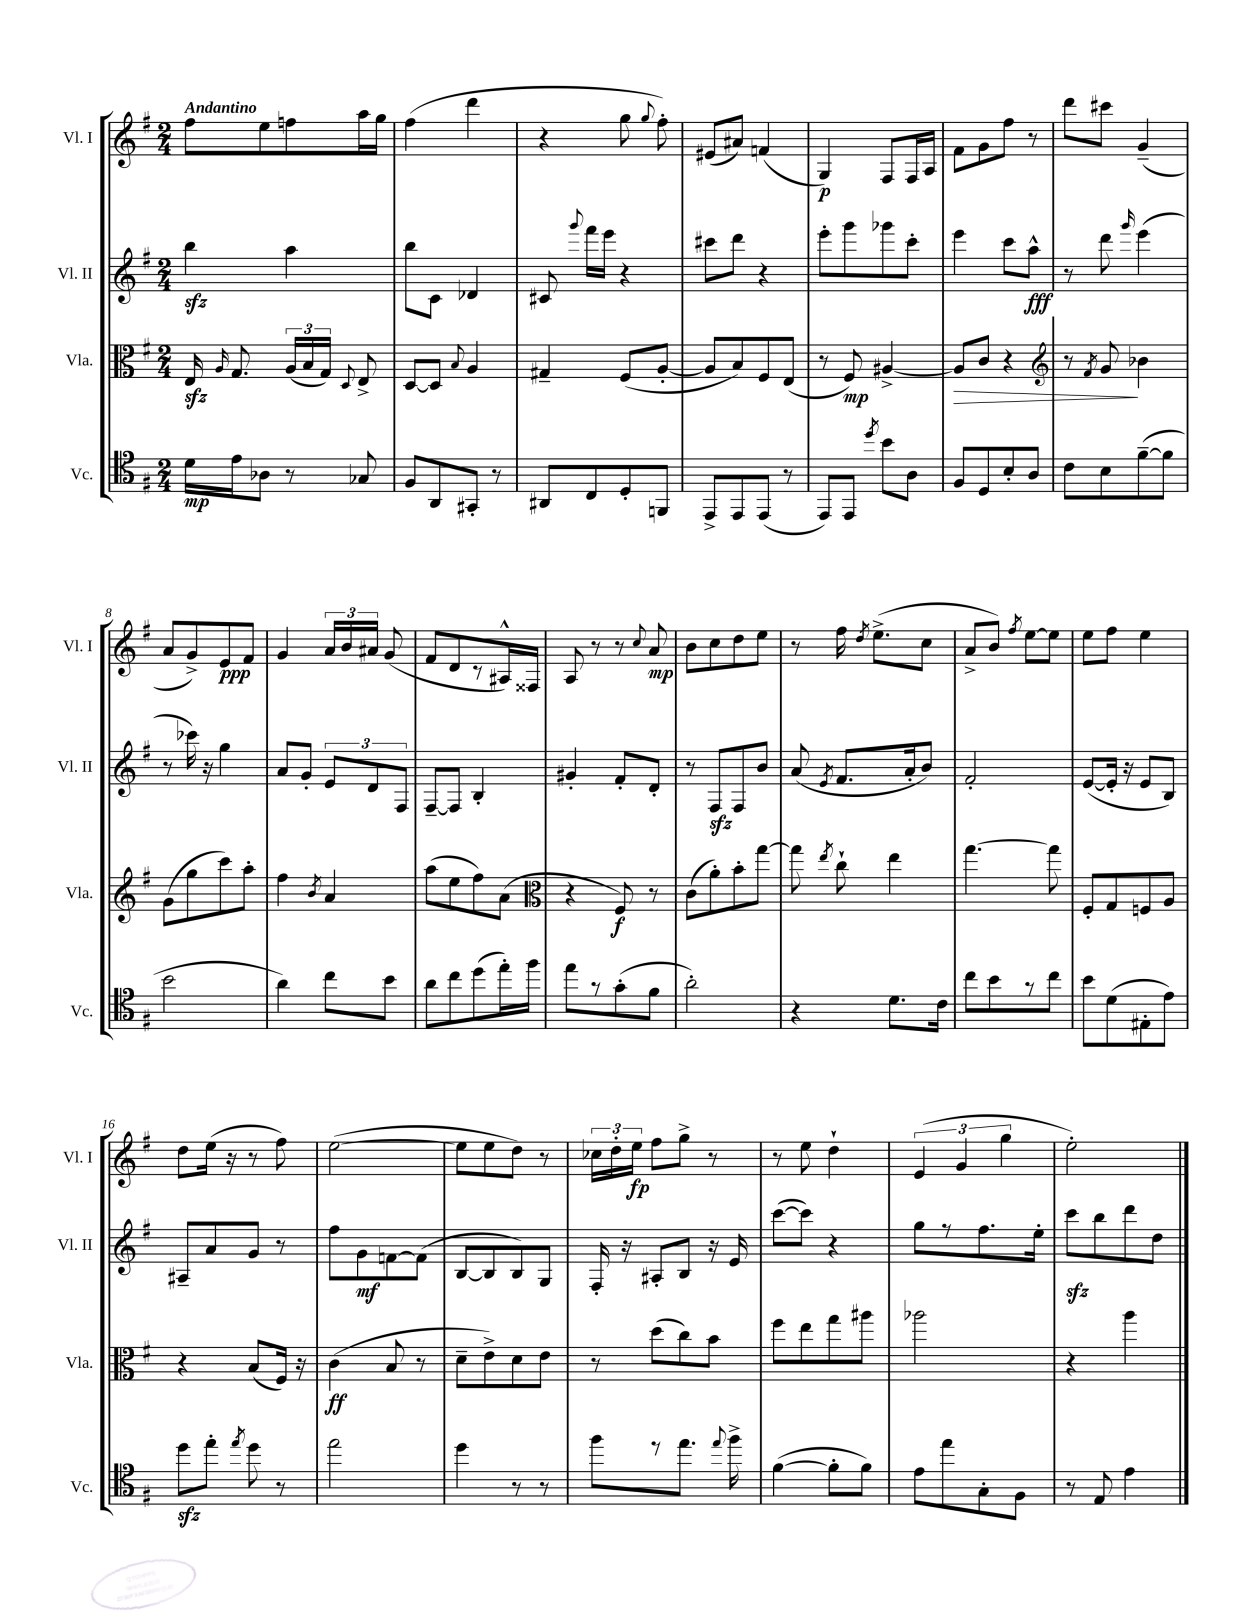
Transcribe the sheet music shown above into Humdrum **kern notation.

**kern	**dynam	**kern	**dynam	**kern	**dynam	**kern	**dynam
*part4	*part4	*part3	*part3	*part2	*part2	*part1	*part1
*staff4	*staff4	*staff3	*staff3	*staff2	*staff2	*staff1	*staff1
*I"Vc.	*	*I"Vla.	*	*I"Vl. II	*	*I"Vl. I	*
*I'Vc.	*	*I'Vla.	*	*I'Vl. II	*	*I'Vl. I	*
*clefC4	*	*clefC3	*	*clefG2	*	*clefG2	*
*k[f#]	*	*k[f#]	*	*k[f#]	*	*k[f#]	*
*M2/4	*	*M2/4	*	*M2/4	*	*M2/4	*
=1	=1	=1	=1	=1	=1	=1	=1
!	!	!	!	!	!	!LO:TX:a:B:t=Andantino	!
16d\LL	mp	16Ezz/	.	4bbzz\	.	8ff#\L	.
.	.	16qqA/	.	.	.	.	.
16e\J	.	8.G/	.	.	.	.	.
8A-X\J	.	.	.	.	.	8ee\	.
8r	.	(24A/LL	.	4aa\	.	8ffn\	.
.	.	24B/	.	.	.	.	.
.	.	24G/JJ)	.	.	.	.	.
.	.	8qqD/	.	.	.	.	.
8G-X/	.	8E^/	.	.	.	16aa\L	.
.	.	.	.	.	.	16gg\JJ	.
=2	=2	=2	=2	=2	=2	=2	=2
8F#/L	.	[8D/L	.	8bb\L	.	(4ff#\	.
8AA/	.	8D/J]	.	8c\J	.	.	.
.	.	8qqB/	.	.	.	.	.
8GG#X'/J	.	4A/	.	4d-X/	.	4ddd\	.
8r	.	.	.	.	.	.	.
=3	=3	=3	=3	=3	=3	=3	=3
8AA#X/L	.	4G#X~/	.	8c#X/	.	4r	.
.	.	.	.	8qqggg/	.	.	.
8C/	.	.	.	16fff#\LL	.	.	.
.	.	.	.	16eee\JJ	.	.	.
8D'/	.	(8F#/L	.	4r	.	8gg\	.
.	.	.	.	.	.	8qqgg/	.
8FFn/J	.	[8A'/J	.	.	.	8ff#'\)	.
=4	=4	=4	=4	=4	=4	=4	=4
8EE^/L	.	8A/L]	.	8ccc#X\L	.	(8e#X/L	.
8EE/	.	8B/)	.	8ddd\J	.	8a#X/J)	.
(8EE/J	.	8F#/	.	4r	.	(4fn/	.
8r	.	(8E/J	.	.	.	.	.
=5	=5	=5	=5	=5	=5	=5	=5
8EE/L)	.	8r	.	8eee'\L	.	4G/)	p
8EE/J	.	8F#/)	mp	8ggg\	.	.	.
8qdd/	.	.	.	.	.	.	.
8b\L	.	[4A#X^/	.	8ggg-X\	.	8F#/L	.
8A\J	.	.	.	8ccc'\J	.	16F#/L	.
.	.	.	.	.	.	16A/JJ	.
=6	=6	=6	=6	=6	=6	=6	=6
!	!	!	!LO:HP:b	!	!	!	!
8F#/L	.	8A#/L]	>	4eee\	.	8f#\L	.
8D/	.	8c/J	.	.	.	8g\	.
8B'/	.	4r	.	8ccc\L	.	8ff#\J	.
8A/J	.	.	.	8aa^^\J	fff	8r	.
=7	=7	=7	=7	=7	=7	=7	=7
*	*	*clefG2	*	*	*	*	*
8c\L	.	8r	.	8r	.	8ddd\L	.
.	.	8qf#/	.	.	.	.	.
8B\	.	8g/	.	8ddd\	.	8ccc#X\J	.
.	.	.	.	16qqggg/	.	.	.
([8f#~\	.	4b-X\	]	(4eee\	.	(4g~/	.
8f#\J]	.	.	.	.	.	.	.
!!LO:LB:g=z
=8	=8	=8	=8	=8	=8	=8	=8
2b\	.	(8g\L	.	8r	.	8a/L	.
.	.	8gg\	.	16ccc-X\)	.	8g^/)	.
.	.	.	.	16r	.	.	.
.	.	8ccc\)	.	4gg\	.	8e/	ppp
.	.	8aa'\J	.	.	.	8f#/J	.
=9	=9	=9	=9	=9	=9	=9	=9
4a\)	.	4ff#\	.	8a/L	.	4g/	.
.	.	.	.	8g'/J	.	.	.
.	.	8qb/	.	.	.	.	.
8cc\L	.	4a/	.	12e/L	.	24a/LL	.
.	.	.	.	.	.	24b/	.
.	.	.	.	12d/	.	24a#X/JJ	.
8b\J	.	.	.	.	.	(8g/	.
.	.	.	.	12F#/J	.	.	.
=10	=10	=10	=10	=10	=10	=10	=10
8a\L	.	(8aa\L	.	[8F#~/L	.	8f#/L	.
8cc\	.	8ee\	.	8F#/J]	.	8d/	.
(8dd\	.	8ff#\)	.	4B'/	.	8r	.
16ee'\L)	.	(8a\J	.	.	.	16A#X^^/L)	.
16ff#\JJ	.	.	.	.	.	16F##X/JJ	.
=11	=11	=11	=11	=11	=11	=11	=11
*	*	*clefC3	*	*	*	*	*
8ee\L	.	4r	.	4g#X'/	.	8A/	.
8r	.	.	.	.	.	8r	.
(8g'\	.	8F#/)	f	8f#'/L	.	8r	.
.	.	.	.	.	.	8qqcc/	.
8f#\J	.	8r	.	8d'/J	.	8a/	mp
=12	=12	=12	=12	=12	=12	=12	=12
2a'\)	.	(8c\L	.	8r	.	8b\L	.
.	.	8a'\)	.	8F#zz/L	.	8cc\	.
.	.	8b'\	.	8F#/	.	8dd\	.
.	.	[8gg\J	.	8b/J	.	8ee\J	.
=13	=13	=13	=13	=13	=13	=13	=13
4r	.	8gg\]	.	(8a/	.	8r	.
.	.	8qee/	.	8qe/	.	.	.
.	.	8cc`\	.	8.f#/L	.	16ff#\	.
.	.	.	.	.	.	8qdd/	.
.	.	.	.	.	.	(8.ee^\L	.
8.d\L	.	4ee\	.	.	.	.	.
.	.	.	.	16a'/k	.	.	.
.	.	.	.	8b/J)	.	8cc\J	.
16c\Jk	.	.	.	.	.	.	.
=14	=14	=14	=14	=14	=14	=14	=14
8cc\L	.	[4.gg\	.	2f#'/	.	8a^/L	.
8b\	.	.	.	.	.	8b/J)	.
.	.	.	.	.	.	8qff#/	.
8r	.	.	.	.	.	[8ee\L	.
8cc\J	.	8gg\]	.	.	.	8ee\J]	.
=15	=15	=15	=15	=15	=15	=15	=15
8b\L	.	8F#'/L	.	([8e/L	.	8ee\L	.
(8d\	.	8G/	.	16e'/Jk]	.	8ff#\J	.
.	.	.	.	16r	.	.	.
8E#X'\	.	8Fn/	.	8e/L	.	4ee\	.
8e\J)	.	8A/J	.	8B/J)	.	.	.
!!LO:LB:g=z
=16	=16	=16	=16	=16	=16	=16	=16
8ddzz\L	.	4r	.	8A#X~/L	.	8dd\L	.
8ee'\J	.	.	.	8a/	.	(16ee\Jk	.
.	.	.	.	.	.	16r	.
8qee/	.	.	.	.	.	.	.
8dd\	.	(8B/L	.	8g/J	.	8r	.
8r	.	16F#/Jk)	.	8r	.	8ff#\)	.
.	.	16r	.	.	.	.	.
=17	=17	=17	=17	=17	=17	=17	=17
2ee\	.	(4c\	ff	8ff#\L	.	([2ee\	.
.	.	.	.	8g\	mf	.	.
.	.	8B/	.	[8fn\	.	.	.
.	.	8r	.	(8f\J]	.	.	.
=18	=18	=18	=18	=18	=18	=18	=18
4dd\	.	8d~\L	.	[8B/L	.	8ee\L]	.
.	.	8e^\)	.	8B/]	.	8ee\	.
8r	.	8d\	.	8B/)	.	8dd\J)	.
8r	.	8e\J	.	8G/J	.	8r	.
=19	=19	=19	=19	=19	=19	=19	=19
8ff#\L	.	8r	.	16F#'/	.	24cc-X\LL	.
.	.	.	.	.	.	24dd'\	.
.	.	.	.	16r	.	.	.
.	.	.	.	.	.	24ee\JJ	fp
8r	.	(8dd\L	.	8A#X'/L	.	8ff#\L	.
8.ee\J	.	8cc\)	.	8B/J	.	8gg^\J	.
.	.	8b\J	.	16r	.	8r	.
8qqee/	.	.	.	.	.	.	.
16ff#^\	.	.	.	16e/	.	.	.
=20	=20	=20	=20	=20	=20	=20	=20
([4f#\	.	8ff#\L	.	([8ccc\L	.	8r	.
.	.	8ee\	.	8ccc\J])	.	8ee\	.
8f#'\L]	.	8gg\	.	4r	.	4dd`\	.
8f#\J)	.	8aa#X\J	.	.	.	.	.
=21	=21	=21	=21	=21	=21	=21	=21
8e\L	.	2aa-X\	.	8gg\L	.	(6e/	.
8ee\	.	.	.	8r	.	.	.
.	.	.	.	.	.	6g/	.
8G'\	.	.	.	8.ff#\	.	.	.
.	.	.	.	.	.	6gg\	.
8F#\J	.	.	.	.	.	.	.
.	.	.	.	16ee'\Jk	.	.	.
=22	=22	=22	=22	=22	=22	=22	=22
8r	.	4r	.	8ccczz\L	.	2ee'\)	.
8E/	.	.	.	8bb\	.	.	.
4e\	.	4aa\	.	8ddd\	.	.	.
.	.	.	.	8dd\J	.	.	.
==	==	==	==	==	==	==	==
*-	*-	*-	*-	*-	*-	*-	*-
